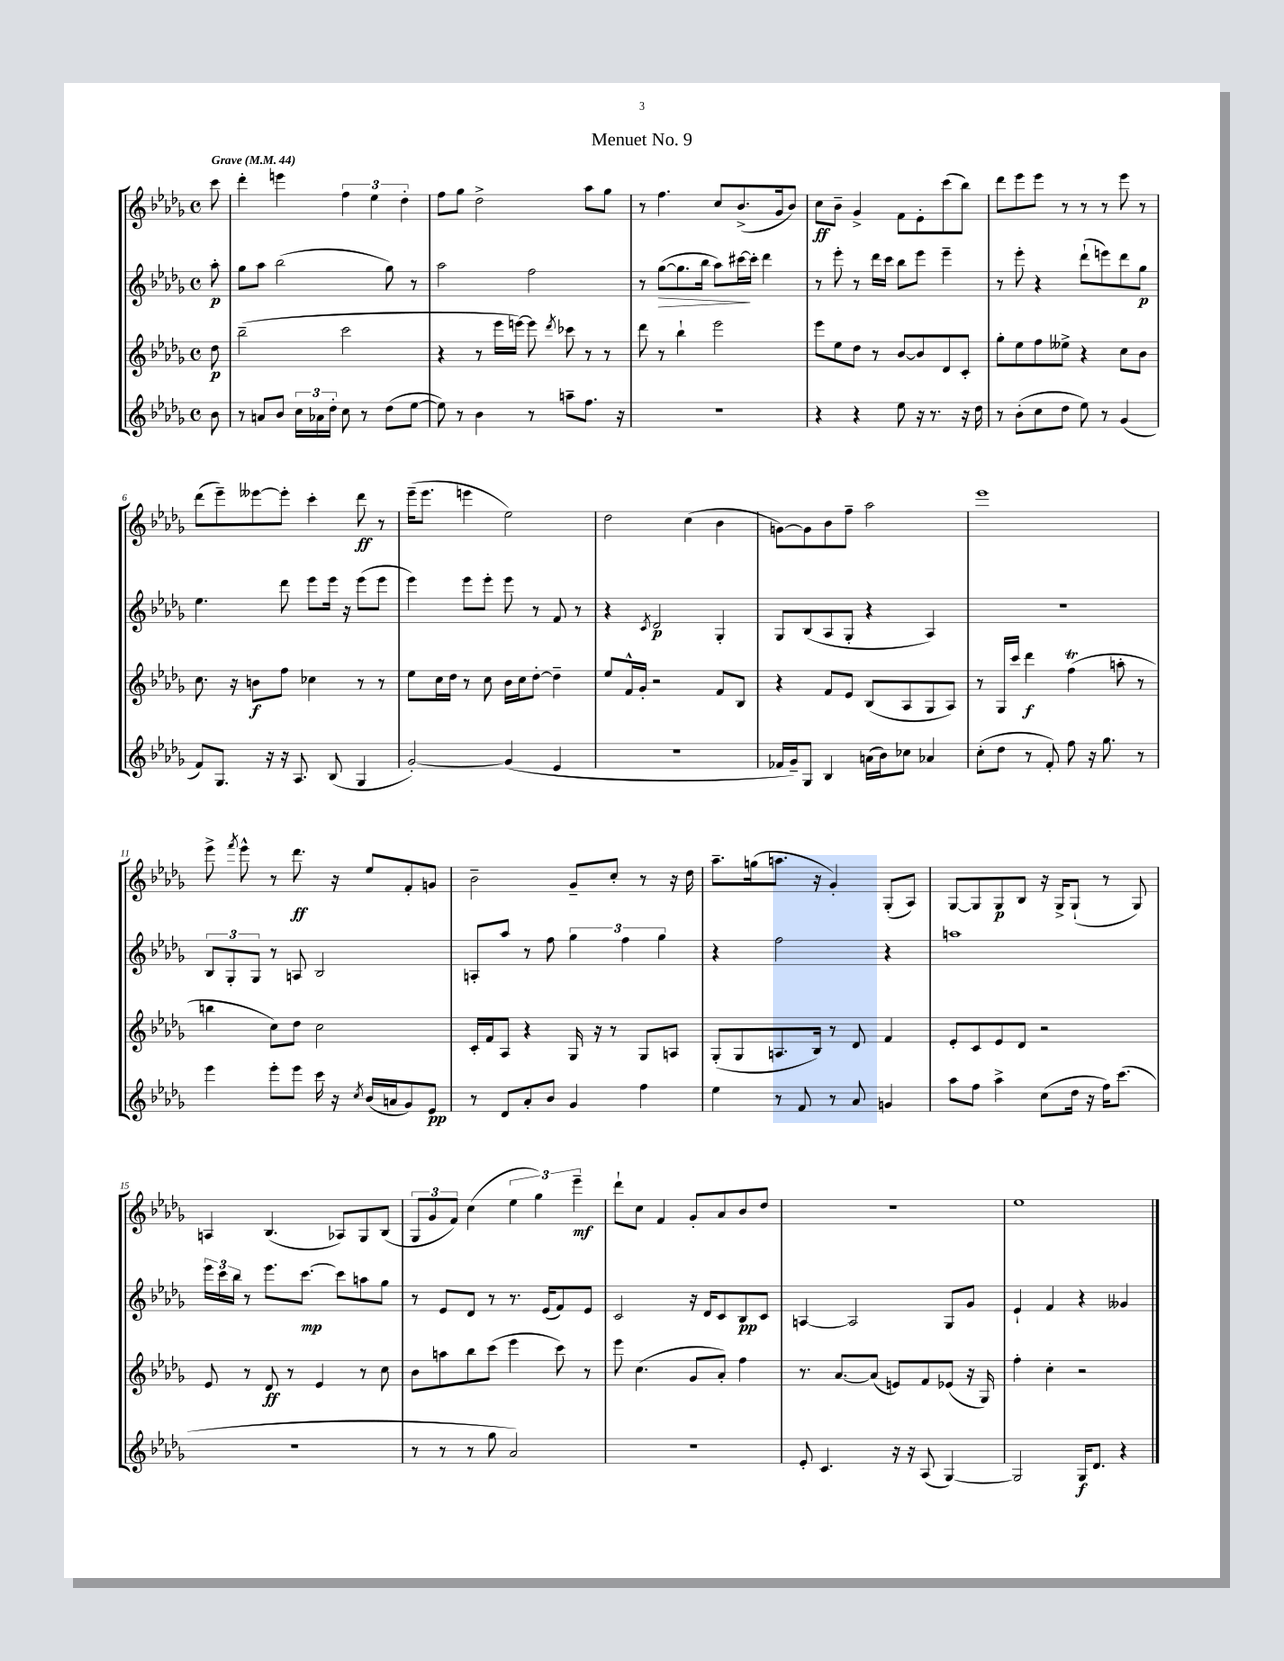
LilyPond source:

\header { title = "Menuet No. 9" }
<<
\new StaffGroup <<
\new Staff = "s0" {
    \clef treble \key des \major \defaultTimeSignature \time 4/4 \partial 8 \tempo "Grave" 4 = 44
    \autoBeamOff c'''8 |
    des'''4-. e'''4 \tuplet 3/2 { f''4 ees''4 des''4-. } |
    f''8[ ges''8] des''2-> aes''8[ ges''8] |
    r8 f''4. c''8[ bes'8.->( ges'16 bes'8]) |
    c''8[\ff bes'8]-- ges'4-> f'8[ ees'8-. c'''8( bes''8]) |
    des'''8[ ees'''8 ees'''8] r8 r8 r8 ees'''8 r8 |
    des'''8[( ees'''8--) eeses'''8~ eeses'''8]-. c'''4-. des'''8\ff r8 |
    ees'''16[--( ees'''8.] e'''4 ees''2) |
    des''2 c''4( bes'4 |
    g'8[~) g'8 bes'8 f''8]-- aes''2 |
    ees'''1 |
    ees'''8-> \acciaccatura { f'''8 } ees'''8-^ r8 des'''8.\ff r16 ees''8[ f'8-. g'8] |
    bes'2-- ges'8[-- c''8]-. r8 r16 des''16 |
    aes''8.[-- g''16( a''8.] r16 ges'4-.) ges8[-.( aes8]) |
    ges8[~ ges8 ges8\p bes8] r16 ges16[-> ges8]-!( r8 ges8) |
    a4 bes4.( aes8[) ges8 bes8]( |
    \tuplet 3/2 { ges8[ ges'8 f'8]) } c''4( \tuplet 3/2 { ees''4 ges''4) ees'''4--\mf } |
    des'''8[-! c''8] f'4 ges'8[-. aes'8 bes'8 des''8] |
    R1 |
    ees''1 \bar "|." |
}
\new Staff = "s1" {
    \clef treble \key des \major \defaultTimeSignature \time 4/4 \partial 8
    \autoBeamOff aes''8-.\p |
    ges''8[ aes''8] bes''2( ges''8) r8 |
    aes''2 f''2 |
    r8 ges''8[~\>( ges''8. bes''16] aes''8[) cis'''16~\! cis'''16]-. des'''4 |
    r8 ees'''8-. r8 des'''16[ c'''16] bes''8[ ees'''8] ees'''4-- |
    r8 ees'''8-. r4 des'''8[-!( e'''8) des'''8 ges''8]\p |
    ees''4. des'''8 ees'''8[ ees'''16] r16 ees'''8[( ees'''8] |
    ees'''4) ees'''8[ ees'''8]-. ees'''8 r8 f'8 r8 |
    r4 \acciaccatura { c'8 } des'2\p ges4-. |
    ges8[ bes8( aes8 ges8]-. r4 aes4) |
    R1 |
    \tuplet 3/2 { bes8[ ges8-. ges8] } r8 a8 bes2 |
    a8[-. aes''8] r8 f''8 \tuplet 3/2 { ges''4 f''4 ges''4 } |
    r4 f''2 r4 |
    a''1 |
    \tuplet 3/2 { ees'''16[ c'''16 bes''16] } r8 ees'''8.[ c'''8.]~\mp c'''8[ a''8 ges''8] |
    r8 ees'8[ des'8] r8 r8. ees'16[( f'8) ees'8] |
    c'2 r16 des'16[ c'8 bes8\pp c'8] |
    a4~ a2 ges8[ ges'8] |
    ees'4-! f'4 r4 geses'4 \bar "|." |
}
\new Staff = "s2" {
    \clef treble \key des \major \defaultTimeSignature \time 4/4 \partial 8
    \autoBeamOff des''8\p |
    bes''2--( c'''2 |
    r4 r8 ees'''16[ e'''16]~) e'''8 \acciaccatura { des'''8 } ces'''8 r8 r8 |
    des'''8 r8 bes''4-! ees'''2 |
    ees'''8[ ees''8 des''8] r8 bes'8[~ bes'8 des'8 c'8]-. |
    ges''8[-. ees''8 f''8 eeses''8]-> r4 c''8[ bes'8] |
    c''8. r16 b'8[\f f''8] ces''4 r8 r8 |
    ees''8[ c''16 des''16] r8 c''8 bes'16[ c''16 des''8]~-. des''4-- |
    ees''8[ f'16-^ ges'16]-. r2 f'8[ bes8] |
    r4 f'8[ ees'8] bes8[( aes8 ges8 aes8]) |
    r8 ges16[ c'''16] des'''4\f f''4\trill( a''8-. r8 |
    b''4 c''8[) des''8] c''2 |
    c'16[-. f'16 aes8] r4 ges16 r16 r8 ges8[ a8] |
    ges8[-.( ges8 a8. bes16]) r8 des'8 f'4 |
    ees'8[-. c'8 ees'8 des'8] r2 |
    ees'8 r8 des'8\ff r8 ees'4 r8 c''8 |
    bes'8[ a''8 bes''8 c'''8]( ees'''4 c'''8) r8 |
    ees'''8 c''4.( ges'8[ aes'8]-.) f''4 |
    r8. aes'8.[~ aes'8]( e'8[) f'8 ees'8]( r16 ges16) |
    f''4-. c''4-. r2 \bar "|." |
}
\new Staff = "s3" {
    \clef treble \key des \major \defaultTimeSignature \time 4/4 \partial 8
    \autoBeamOff bes'8 |
    r8 a'8[ bes'8] \tuplet 3/2 { c''16[ aes'16 des''16]-. } c''8 r8 des''8[( ees''8]~ |
    ees''8) r8 bes'4 r8 a''8[-- f''8.] r16 |
    R1 |
    r4 r4 ees''8 r16 r8. r16 des''16 |
    r8 bes'8[-.( c''8 des''8] ees''8) r8 ges'4( |
    f'8[) ges8.] r16 r16 aes8. bes8( ges4 |
    ges'2~-.) ges'4( ees'4 |
    R1 |
    fes'16[ ges'16--) ges8] bes4 a'16[( bes'16) ces''8] aes'4 |
    c''8[-.( des''8] r8 f'8-.) f''8 r16 ges''8. r8 |
    ees'''4 ees'''8[-. ees'''8] c'''16 r16 \acciaccatura { c''8 } bes'16[( a'16 ges'8) ees'8]\pp |
    r8 des'8[ aes'8-. bes'8] ges'4 f''4 |
    ees''4 r8 f'8 r8 aes'8 g'4 |
    aes''8[ f''8] aes''4-> c''8[( des''16] r16 f''16[) c'''8.]( |
    R1 |
    r8 r8 r8 ges''8 aes'2) |
    R1 |
    ees'8-. c'4. r16 r16 aes8( ges4~) |
    ges2 ges16[\f des'8.] r4 \bar "|." |
}
>>
>>
